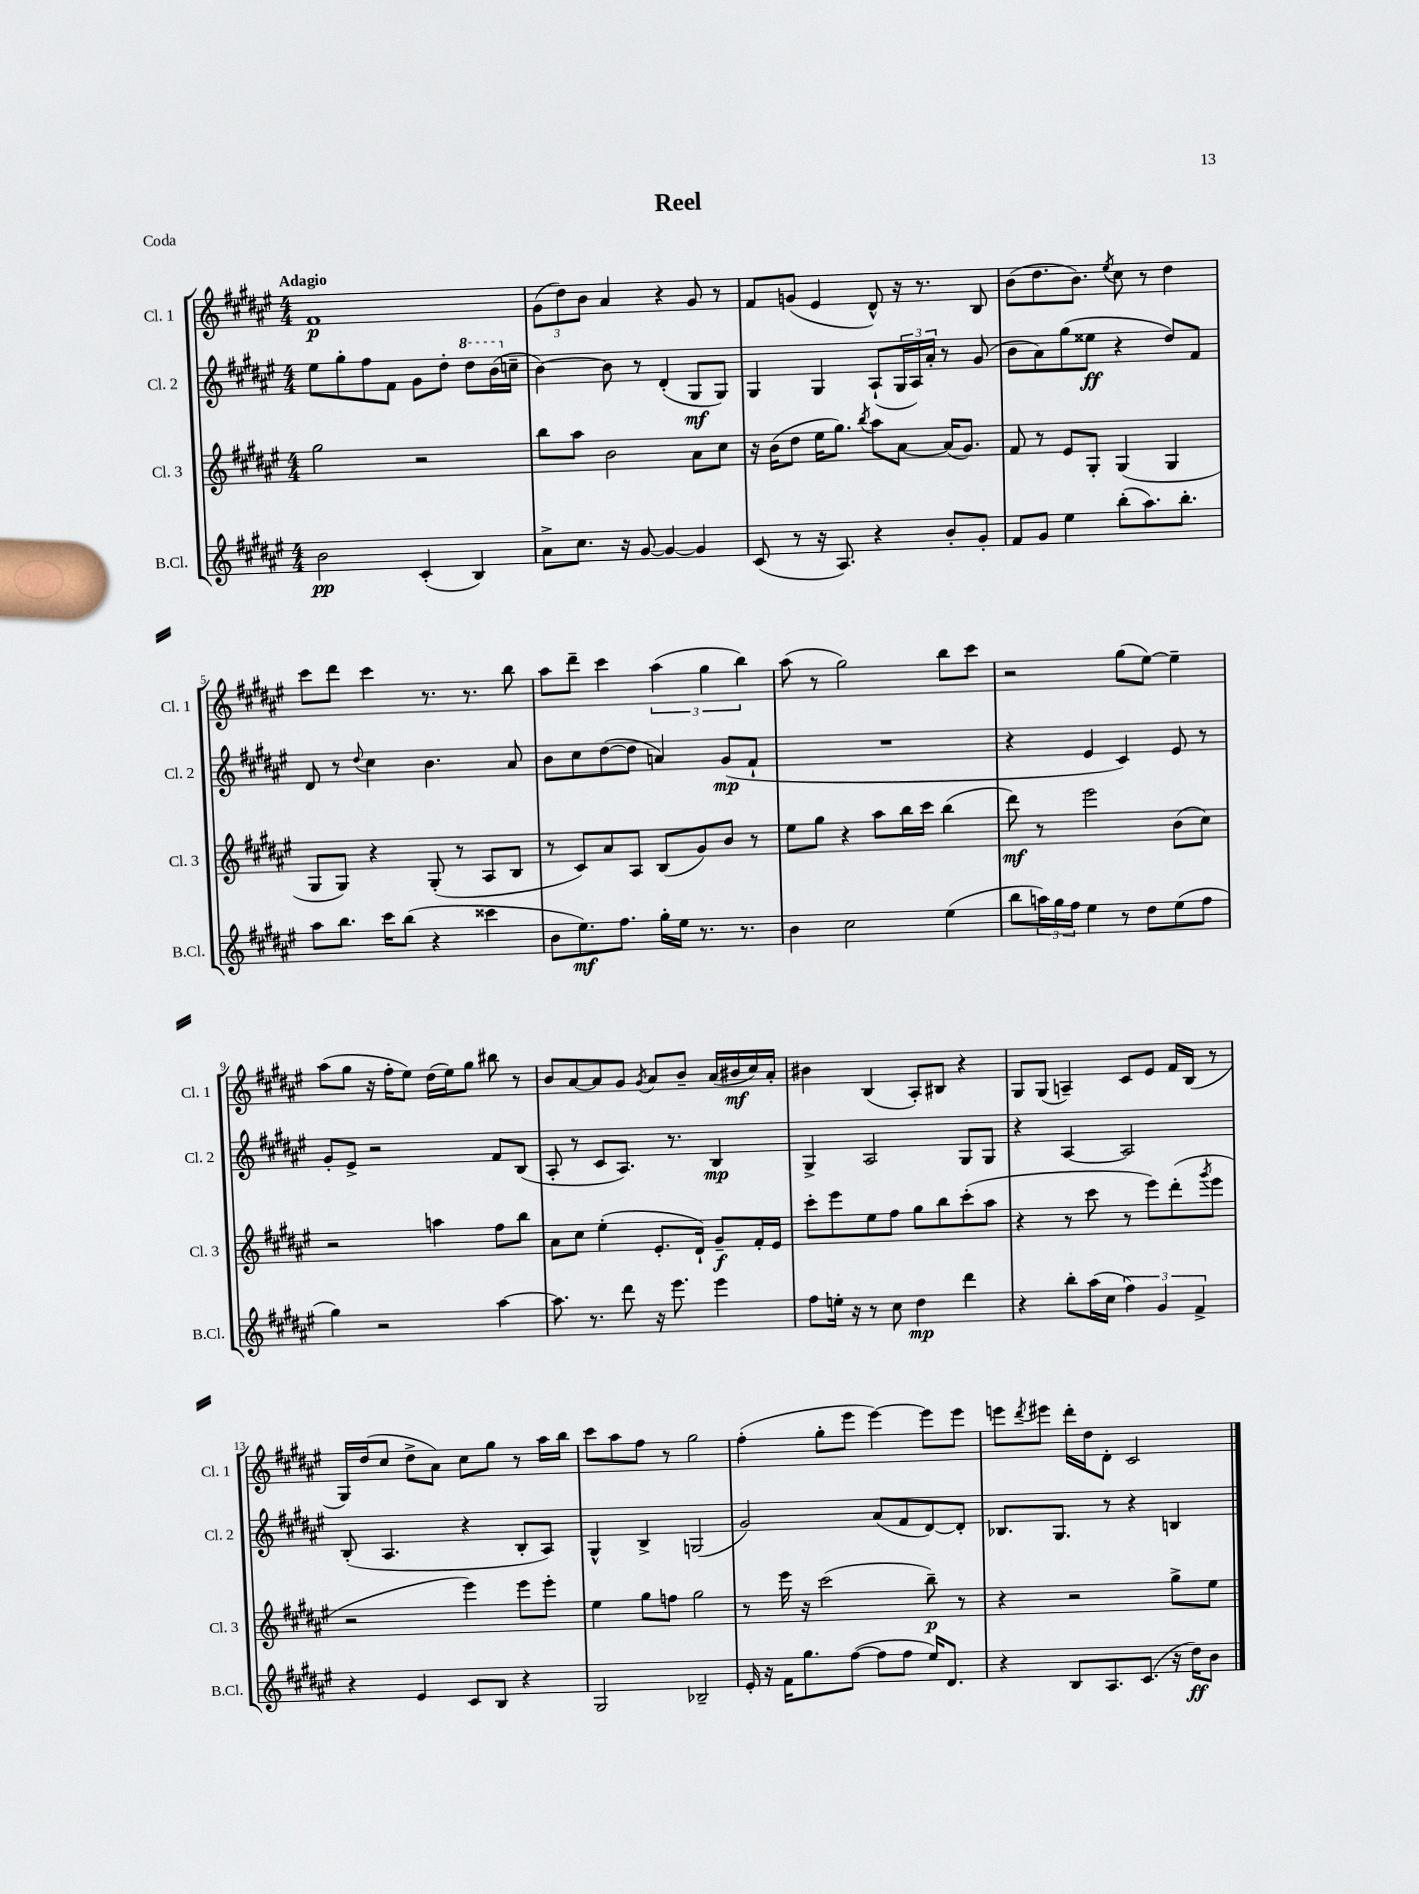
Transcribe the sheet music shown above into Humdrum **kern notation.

**kern	**kern	**kern	**kern
*staff4	*staff3	*staff2	*staff1
*clefG2	*clefG2	*clefG2	*clefG2
*k[f#c#g#d#a#e#]	*k[f#c#g#d#a#e#]	*k[f#c#g#d#a#e#]	*k[f#c#g#d#a#e#]
*M4/4	*M4/4	*M4/4	*M4/4
2b	2gg#	8ee#	1f#
.	.	8gg#'	.
.	.	8ff#	.
.	.	8f#	.
(4c#'	2r	8g#	.
.	.	8dd#'	.
4B)	.	8ddd#	.
.	.	(16bb	.
.	.	16cc~	.
=	=	=	=
8a#^	8bb	[4b)	(12g#
.	.	.	12dd#)
8.cc#	8aa#	.	.
.	.	.	12b
.	2b	8b]	4a#
16r	.	.	.
[8g#	.	8r	.
4g#_	.	(4d#'	4r
4g#]	8a#	8G#	8g#
.	8cc#	8G#)	8r
=	=	=	=
(8c#	16r	4G#	8f#
.	(16b	.	.
8r	8dd#	.	(8g
16r	16ee#	4G#	4e#
8.A#)	8.gg#)	.	.
.	8qbb	.	.
4r	8aa#	(8A#`	8d#^^)
.	[8a#	24G#	16r
.	.	24A#)	.
.	.	.	8.r
.	.	24a#'	.
8b'	(16a#]	8r	.
.	8.g#)	.	.
8g#'	.	(8g#	8B
=	=	=	=
8f#	8f#	8b	(8b
8g#	8r	8a#)	8.dd#
4ee#	8e#	(8gg#	.
.	.	.	8.b)
.	8G#'	8ee##	.
.	.	.	8qee#
(8bb'	(4G#	4r	8cc#
8.aa#)	.	.	8r
.	4G#	8dd#)	4dd#
8.bb'	.	.	.
.	.	8f#	.
=	=	=	=
8aa#	8G#	8d#	8ccc#
8.bb	8G#)	8r	8ddd#
.	.	8qqdd#	.
.	4r	4cc#	4ccc#
16ccc#	.	.	.
(8bb	.	.	.
4r	(8G#'	4.b	8.r
.	8r	.	.
.	.	.	8.r
4ccc##	8A#	.	.
.	8B	8a#	8bb
=	=	=	=
8b	8r	8b	8aa#
8.ee#)	8c#)	8cc#	8ddd#~
.	8a#	([8dd#	4ccc#
8.ff#	.	.	.
.	8A#	8dd#]	.
16gg#'	(8B	4a)	(6aa#
16ee#	.	.	.
8.r	8g#)	.	.
.	.	.	6gg#
.	8b	(8g#	.
8.r	.	.	.
.	.	.	6bb)
.	8r	8f#`	.
=	=	=	=
4b	8ee#	1r	(8aa#
.	8gg#	.	8r
2cc#	4r	.	2gg#)
.	8aa#	.	.
.	16bb	.	.
.	16ccc#	.	.
(4ee#	(4bb	.	8bb
.	.	.	8ccc#
=	=	=	=
8bb	8ddd#)	4r	2r
24aa)	8r	.	.
24gg#	.	.	.
24ff#	.	.	.
4ee#	2eee#	4e#	.
8r	.	4c#)	(8gg#
8dd#	.	.	[8ee#)
(8ee#	(8b	8e#	4ee#~]
8ff#	8cc#)	8r	.
=	=	=	=
4gg#)	2r	8g#'	(8aa#
.	.	8e#^	8gg#
2r	.	2r	16r
.	.	.	16ff#'
.	.	.	8ee#)
.	4aa	.	(16dd#
.	.	.	16ee#)
.	.	.	8gg#
[4aa#	8ff#	8f#	8bb#
.	8bb	(8B	8r
=	=	=	=
8.aa#]	8a#	8A#'	8b
.	8cc#	8r	[8a#
8.r	.	.	.
.	(4ee#'	8c#	8a#]
8ddd#	.	8.A#)	8g#
.	.	.	8qg#
16r	8.e#'	.	8a#
8.eee#	.	8.r	.
.	.	.	8b~
.	16d#`)	.	.
4eee#	8g#~	4B	(16a#
.	.	.	16b#
.	16f#'	.	16cc#)
.	16e#	.	16a#'
=	=	=	=
8ff#	8ccc#'	4G#^	4b#
16ee'	8eee#	.	.
16r	.	.	.
8r	8ee#	2A#	(4B
8cc#	8ff#	.	.
4dd#	8gg#	.	8A#')
.	8bb	.	8B#
4ddd#	(8ccc#'	8G#	4r
.	8aa#	8G#	.
=	=	=	=
4r	4r	4r	8G#
.	.	.	(8G#
8bb'	8r	[4A#	4A~)
(16aa#	8ccc#	.	.
16cc#	.	.	.
6ff#)	8r	2A#]	8c#
.	8eee#)	.	8e#
6g#	.	.	.
.	(8ddd#'	.	16f#
.	.	.	(16B
6f#^	.	.	.
.	8qggg#	.	.
.	8eee#	.	8r
=	=	=	=
4r	2r	(8B'	16G#)
.	.	.	(16dd#
.	.	4.A#	8cc#
4e#	.	.	8dd#^
.	.	.	8a#)
8c#	4eee#)	4r	8cc#
8B	.	.	8gg#
4r	8eee#	8B'	8r
.	8eee#'	8A#)	16aa#
.	.	.	16bb
=	=	=	=
2G#	4ee#	4G#^^	8ccc#
.	.	.	8aa#
.	8gg#	4B^	8ff#
.	8ff	.	8r
2B-~	2gg#	(2G	2gg#
=	=	=	=
16e#'	8r	2g#)	(4ff#'
16r	.	.	.
16f#	16eee#	.	.
8.gg#	16r	.	.
.	(2ccc#	.	8gg#'
([8ff#	.	.	8eee#
8ff#]	.	(8a#	[4eee#)
8ff#	.	8f#	.
16ee#)	8bb~)	[8d#)	8eee#]
8.d#	.	.	.
.	8r	8d#']	8eee#
=	=	=	=
4r	4r	8.B-	8eee
.	.	.	8qddd#
.	.	.	8eee#
.	.	8.G#	.
8B	2r	.	16ddd#'
.	.	.	16dd#
8.A#	.	8r	8d#'
.	.	4r	2c#
(8.c#	.	.	.
16r	8gg#^	4B	.
16dd#)	.	.	.
8b	8ee#	.	.
==	==	==	==
*-	*-	*-	*-
